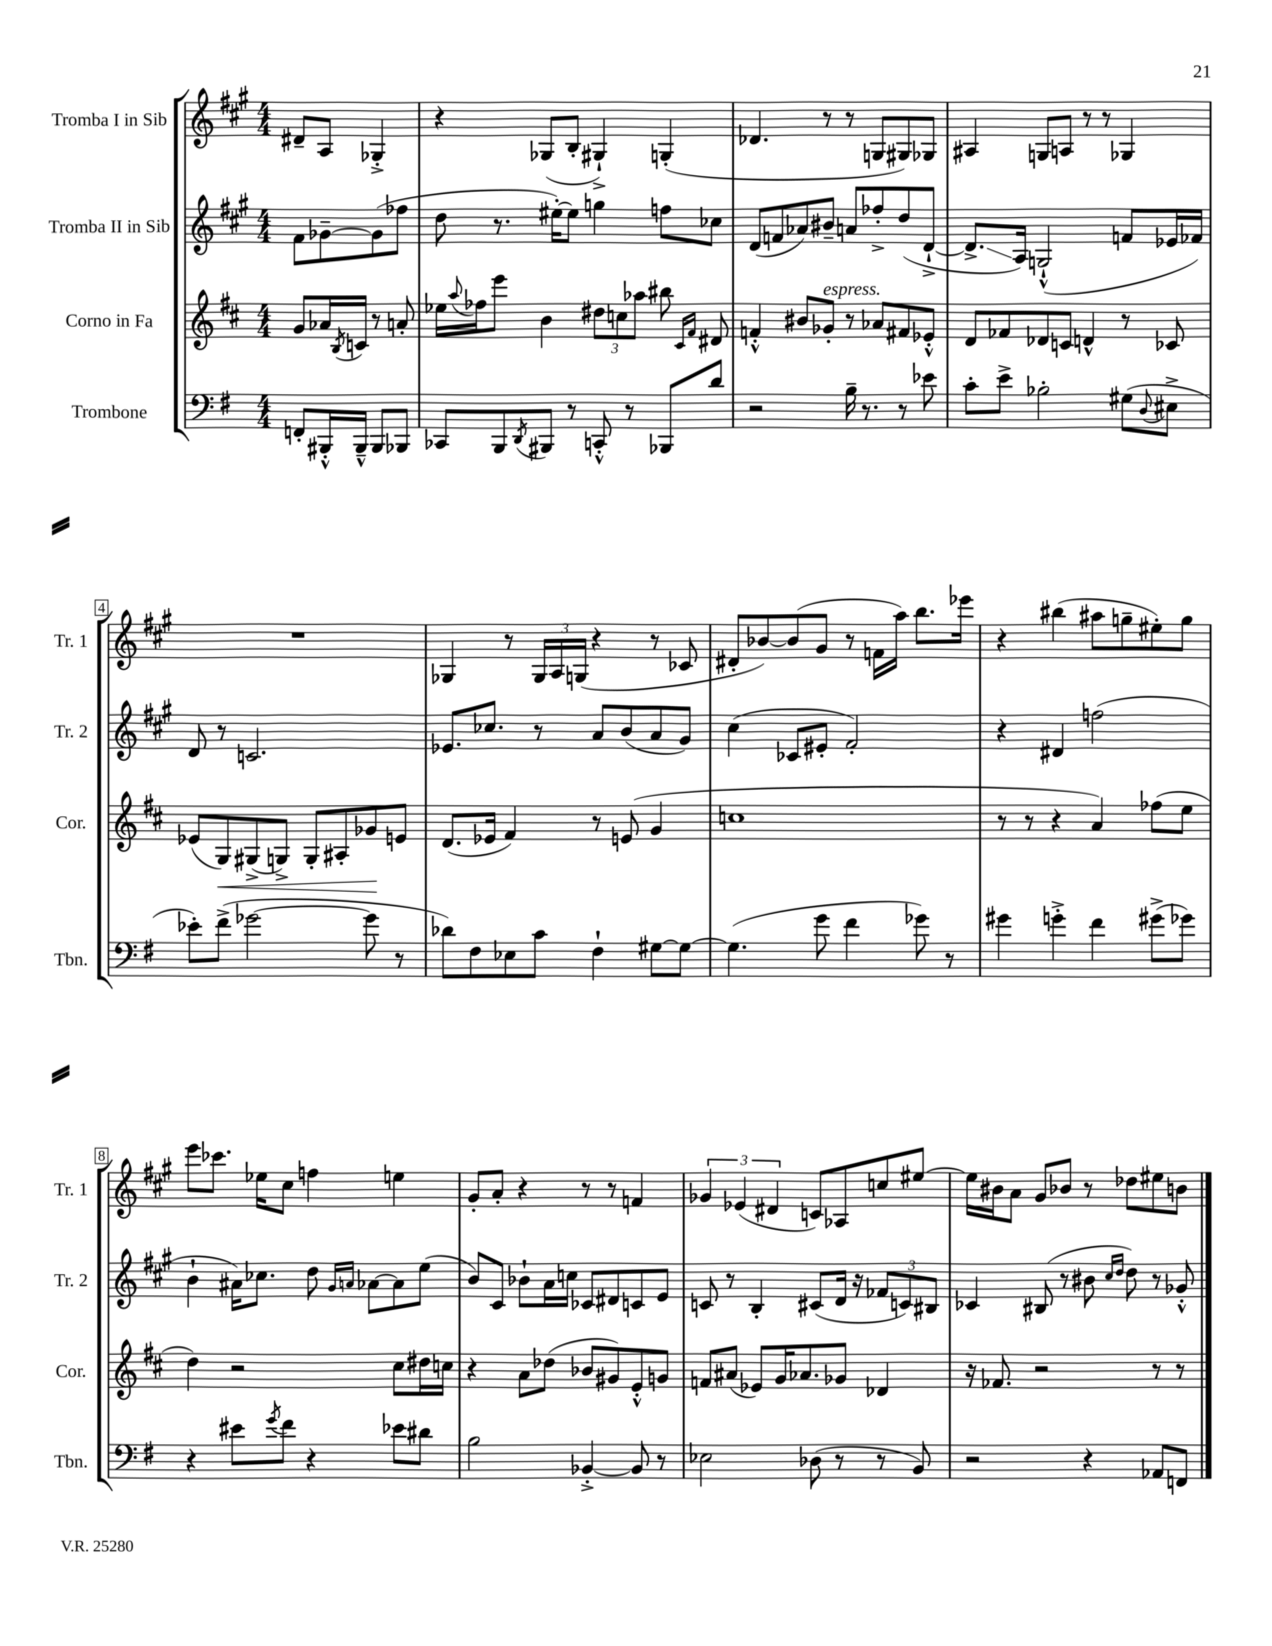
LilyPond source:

<<
\new StaffGroup <<
\new Staff = "s0" \with { instrumentName = "Tromba I in Sib" shortInstrumentName = "Tr. 1" } {
    \clef treble \key a \major \numericTimeSignature \time 4/4 \partial 2
    dis'8-- a8 ges4-.-> |
    r4 ges8( b8-. gis4-!->) g4-.( |
    des'4. r8 r8 g8 gis8) ges8 |
    ais4 g8 a8 r8 r8 ges4 |
    R1 |
    ges4 r8 \tuplet 3/2 { ges16 a16 g16( } r4 r8 ces'8 |
    dis'8-. bes'8~) bes'8( gis'8 r8 f'16 a''16) b''8. ees'''16 |
    r4 bis''4( ais''8 g''8-- eis''8-.) g''8 |
    e'''8 ces'''8. ees''16 cis''8 f''4 e''4 |
    gis'8-. a'8-. r4 r8 r8 f'4 |
    \tuplet 3/2 { ges'4 ees'4( dis'4 } c'8) aes8 c''8 eis''8~ |
    eis''16 bis'16 a'8 gis'8 bes'8 r8 des''8 eis''8 b'8 \bar "|." |
}
\new Staff = "s1" \with { instrumentName = "Tromba II in Sib" shortInstrumentName = "Tr. 2" } {
    \clef treble \key a \major \numericTimeSignature \time 4/4 \partial 2
    fis'8 ges'8~-- ges'8( fes''8 |
    d''8 r8. eis''16~-.) eis''8 g''4 f''8 ces''8 |
    d'8( f'8 aes'8) bis'8-- a'8 fes''8-.-> d''8( d'8~-!-> |
    d'8.->\glissando a16) g2-!-^( f'8 ees'16 fes'16) |
    d'8 r8 c'2. |
    ees'8. ces''8. r8 a'8 b'8( a'8 gis'8) |
    cis''4( ces'8 eis'8-. fis'2-.) |
    r4 dis'4 f''2( |
    b'4-! ais'16) ces''8. d''8 \grace { gis'16 a'16 } aes'8~ aes'8 e''8( |
    b'8) cis'8 bes'8-! a'16 c''16 ces'8 dis'8 c'8 e'8 |
    c'8 r8 b4-. cis'8( d'16 r16 \tuplet 3/2 { fes'8 c'8) bis8 } |
    ces'4 bis8( r8 bis'8 \grace { cis''16 d''16 } d''8) r8 ges'8-.-^ \bar "|." |
}
\new Staff = "s2" \with { instrumentName = "Corno in Fa" shortInstrumentName = "Cor." } {
    \clef treble \key d \major \numericTimeSignature \time 4/4 \partial 2
    g'8 aes'16 \acciaccatura { b8 } c'16 r8 a'8-. |
    ees''16 \appoggiatura { a''8 } fes''16 e'''8 b'4 \tuplet 3/2 { dis''8 c''8 aes''8 } bis''8 \grace { cis'16 fis'16 } dis'8 |
    f'4-.-^ bis'8 ges'8-.^\markup { \italic "espress." } r8 aes'8 fis'8 ees'8-.-^ |
    d'8 fes'8 des'8 c'8 d'4-^ r8 ces'8 |
    ees'8( g8\<) gis8->( g8->) g8-. ais8-. ges'8\! e'8 |
    d'8.( ees'16 fis'4) r8 e'8( g'4 |
    c''1 |
    r8 r8 r4 a'4) fes''8( e''8 |
    d''4) r2 cis''8 dis''16 c''16 |
    r4 a'8 des''8( bes'8 gis'8) e'8-.-^ g'8 |
    f'8 ais'8( ees'8) g'16 aes'8. ges'8 des'4 |
    r16 fes'8. r2 r8 r8 \bar "|." |
}
\new Staff = "s3" \with { instrumentName = "Trombone" shortInstrumentName = "Tbn." } {
    \clef bass \key g \major \numericTimeSignature \time 4/4 \partial 2
    f,8-. bis,,16-.-^ bis,,16---^ bis,,8 bes,,8 |
    ces,8 b,,8 \acciaccatura { d,8 } bis,,8 r8 c,8-.-^ r8 bes,,8 d'8 |
    r2 b16-- r8. r8 ees'8 |
    c'8-. e'8-> bes2-. gis8( \appoggiatura { d8 } eis8-> |
    ees'8-.) fis'8->( ges'2~ ges'8 r8 |
    des'8) fis8 ees8 c'8 fis4-! gis8~ gis8~ |
    gis4.( g'8 fis'4 ges'8) r8 |
    gis'4 g'4-.-> fis'4 gis'8->( ges'8) |
    r4 eis'8 \acciaccatura { g'8 } fis'8 r4 ees'8 dis'8 |
    b2 bes,4~-.-> bes,8 r8 |
    ees2 des8( r8 r8 b,8) |
    r2 r4 aes,8 f,8 \bar "|." |
}
>>
>>
\layout { \context { \Score \override BarNumber.stencil = #(make-stencil-boxer 0.1 0.3 ly:text-interface::print) } }
